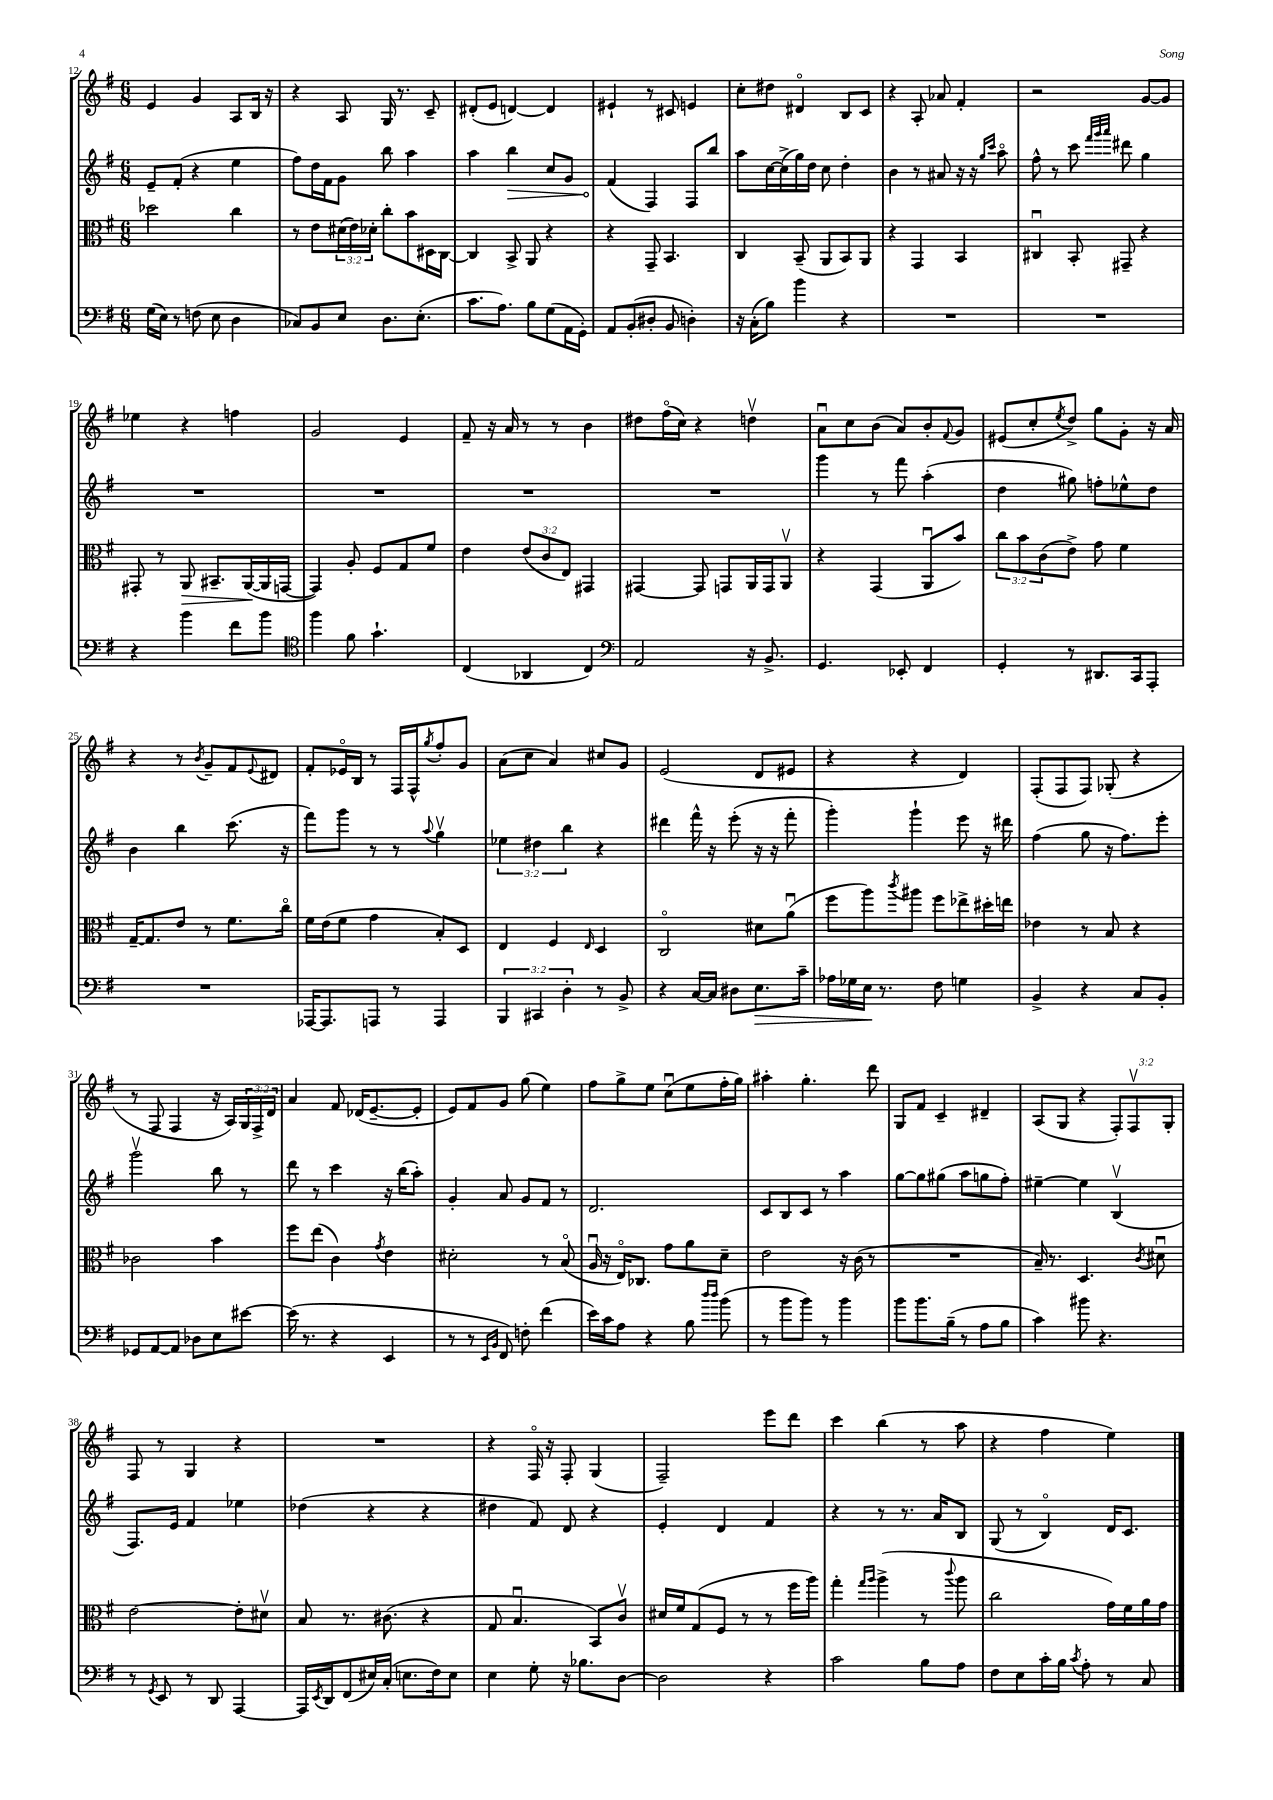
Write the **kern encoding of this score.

**kern	**kern	**kern	**kern
*staff4	*staff3	*staff2	*staff1
*clefF4	*clefC3	*clefG2	*clefG2
*k[f#]	*k[f#]	*k[f#]	*k[f#]
*M6/8	*M6/8	*M6/8	*M6/8
(16G	2dd-	8e~	4e
16E)	.	.	.
8r	.	(8f#'	.
(8F	.	4r	4g
8E	.	.	.
4D	4cc	4ee	8A
.	.	.	16B
.	.	.	16r
=	=	=	=
8C-)	8r	8ff#)	4r
8BB	8e	16dd	.
.	.	16f#	.
8E	(24d#	8g	8A
.	24e)	.	.
.	24d-'	.	.
8.D	8cc'	8bb	16G
.	.	.	8.r
.	8b	4aa	.
(8.E'	.	.	.
.	16D#	.	8c~
.	[16C	.	.
=	=	=	=
8.c	4C]	4aa	(8d#'
.	.	.	8e
8.A)	.	.	.
.	8BB^	4bb	[4d)
8B	8AA	.	.
(8G	4r	8cc	4d]
16AA	.	8g	.
16GG')	.	.	.
=	=	=	=
8AA	4r	(4f#	4e#`
(8BB'	.	.	.
8D#'	8GG~	4F#)	8r
8BB	4.BB	.	8c#
4D')	.	8F#	4e
.	.	8bb	.
=	=	=	=
16r	4C	8aa	8cc'
(16C'	.	.	.
8B)	.	[16cc	8dd#
.	.	(16cc^]	.
4b	(8BB~	16gg)	4d#o
.	.	16dd	.
.	8AA	8cc	.
4r	8BB)	4dd'	8B
.	8AA	.	8c
=	=	=	=
2.r	4r	4b	4r
.	4GG	8r	8A'
.	.	8a#	8a-
.	4BB	16r	4f#'
.	.	16r	.
.	.	16qqgg	.
.	.	16qqccc	.
.	.	8aao	.
=	=	=	=
2.r	4C#u	8ff#^^	2r
.	.	8r	.
.	8BB'	8ccc	.
.	.	32qqfff#	.
.	.	32qqggg	.
.	.	32qqaaa	.
.	8GG#~	8ddd#	.
.	4r	4gg	[8g
.	.	.	8g]
=	=	=	=
4r	8GG#'	2.r	4ee-
.	8r	.	.
4b	8AA	.	4r
.	8.BB#~	.	.
8f#	.	.	4ff
.	([16AA	.	.
8b	16AA]	.	.
.	[16GG	.	.
=	=	=	=
*clefC4	*	*	*
4ff#	4GG])	2.r	2g
8f#	8A'	.	.
4.g`	8F#	.	.
.	8G	.	4e
.	8f#	.	.
=	=	=	=
(4C	4e	2.r	8f#~
.	.	.	16r
.	.	.	16a
4AA-	(12e	.	8r
.	12c	.	.
.	.	.	8r
.	12E)	.	.
4C)	4GG#	.	4b
=	=	=	=
*clefF4	*	*	*
2AA	[4GG#	2.r	8dd#
.	.	.	(16ff#o
.	.	.	16cc)
.	8GG#]	.	4r
.	8GG	.	.
16r	16AA	.	4ddv
8.BB^	16GG	.	.
.	8AAv	.	.
=	=	=	=
4.GG	4r	4ggg	8au
.	.	.	8cc
.	(4GG	8r	(8b
8EE-'	.	8fff#	8a)
4FF#	8AAu	(4aa'	8b'
.	.	.	8qqf#
.	8b)	.	8g
=	=	=	=
4GG'	12cc	4dd	(8e#
.	12b	.	.
.	.	.	8cc'
.	(12c	.	.
.	.	.	8qee
8r	8e^)	8gg#)	8dd^)
8.DD#	8g	8ff'	8gg
.	4f#	8ee-^^	8g'
16CC	.	.	.
8AAA'	.	8dd	16r
.	.	.	16a
=	=	=	=
2.r	[16G~	4b	4r
.	8.G]	.	.
.	8e	4bb	8r
.	.	.	8qb
.	8r	.	8g~
.	8.f#	(8.ccc	8f#
.	.	.	8qqe
.	.	.	8d#
.	16cco	16r	.
=	=	=	=
[16AAA-	16f#	8fff#)	8f#'
8.AAA-]	(16e	.	.
.	8f#	8ggg	16e-o
.	.	.	16B
8AAA	4g	8r	8r
8r	.	8r	16F#
.	.	.	16F#^^
.	.	8qqaa	8qgg
4AAA	8B')	4ggv	8ff#'
.	8D	.	8g
=	=	=	=
6BBB	4E	6ee-	(8a
.	.	.	8cc
6CC#	.	6dd#	.
.	4F#	.	4a)
6D'	.	6bb	.
.	16qqE	.	.
8r	4D	4r	8cc#
8BB^	.	.	8g
=	=	=	=
4r	2Co	4ddd#	(2e
[16C	.	16fff#^^	.
16C]	.	16r	.
8D#	.	(8eee'	.
8.E	8d#	16r	8d
.	.	16r	.
.	(8au	8fff#'	8e#
16c~	.	.	.
=	=	=	=
16A-	8ff#	4ggg')	4r
16G-	.	.	.
16E	8aa)	.	.
8.r	.	.	.
.	8qccc	.	.
.	8aa#	4ggg`	4r
8F#	8ff#	.	.
4G	8ee-^	8eee	4d)
.	16dd#'	16r	.
.	16ee	16ddd#	.
=	=	=	=
4BB^	4e-	(4ff#	(8F#'
.	.	.	8F#
4r	8r	8gg	8F#)
.	8B	16r	(8G-'
.	.	8.ff#)	.
8C	4r	.	4r
8BB'	.	8eee'	.
=	=	=	=
8GG-	2c-	2gggv	8r
[8AA	.	.	8F#
8AA]	.	.	4F#
8D-	.	.	.
8E	4b	8bb	16r
.	.	.	16A)
[8e#	.	8r	24G
.	.	.	24F#^
.	.	.	24d
=	=	=	=
(16e#]	8ff#	8ddd	4a
8.r	.	.	.
.	(8ee	8r	.
4r	4c)	4ccc	8f#
.	.	.	(16d-
.	.	.	[8.e~
.	8qg	.	.
4EE	4e	16r	.
.	.	(16bb	.
.	.	8aa')	8e']
=	=	=	=
8r	2d#'	4g'	8e)
8r	.	.	8f#
16qqEE	.	.	.
16qqBB	.	.	.
8FF#)	.	8a	8g
8F'	.	8g	(8gg
(4f#	8r	8f#	4ee)
.	(8Bo	8r	.
=	=	=	=
16e)	16Au	2.d	8ff#
16c	16r	.	.
8A	16Eo)	.	8gg^
.	8.C-	.	.
4r	.	.	8ee
.	8g	.	(8ccu
8B	8a	.	8ee
16qqdd	.	.	.
16qqdd	.	.	.
(8b	8d~	.	16ff#'
.	.	.	16gg)
=	=	=	=
8r	2e	8c	4aa#'
8b	.	8B	.
8b)	.	8c	4.gg'
8r	.	8r	.
4b	16r	4aa	.
.	(16c	.	.
.	8r	.	8ddd
=	=	=	=
8b	2.r	[8gg	8G
8.b	.	8gg]	8f#
.	.	(8gg#	4c~
(16B~	.	.	.
8r	.	8aa	.
8A	.	8gg	4d#~
8B	.	8ff#')	.
=	=	=	=
4c)	16B~)	[4ee#~	(8A
.	8.r	.	.
.	.	.	8G
8b#	4.D	4ee#]	4r
4.r	.	.	.
.	.	(4Bv	12F#')
.	.	.	12F#v
.	8qc	.	.
.	8d#u	.	.
.	.	.	12G'
=	=	=	=
8r	[2e	8.F#)	8F#
8qGG	.	.	.
8EE	.	.	8r
.	.	16e	.
8r	.	4f#	4G
8DD	.	.	.
[4AAA	8e']	4ee-	4r
.	8d#v	.	.
=	=	=	=
16AAA]	8B	(4dd-	2.r
8qEE	.	.	.
16DD	.	.	.
(8FF#	8.r	.	.
16E#)	.	4r	.
(16C'	(8.c#	.	.
8.E	.	.	.
.	4r	4r	.
16F#)	.	.	.
8E	.	.	.
=	=	=	=
4E	8G	4dd#	4r
.	4.Bu	.	.
8G'	.	8f#)	16F#o
.	.	.	16r
16r	.	8d	8F#'
8.B-	.	.	.
.	8BB)	4r	(4G
[8D	8cv	.	.
=	=	=	=
2D]	16d#	4e'	2F#~)
.	16f#	.	.
.	(8G	.	.
.	8F#	4d	.
.	8r	.	.
4r	8r	4f#	8eee
.	16ff#	.	8ddd
.	16aa)	.	.
=	=	=	=
2c	4gg'	4r	4ccc
.	16qqgg	.	.
.	16qqaa	.	.
.	(4aa^	8r	(4bb
.	.	8.r	.
8B	8r	.	8r
.	.	16a	.
.	8qqccc	.	.
8A	8aa	8B	8aa
=	=	=	=
8F#	2cc	(8G	4r
8E	.	8r	.
16c'	.	4Bo)	4ff#
16B	.	.	.
8qc	.	.	.
8A'	.	.	.
8r	16g)	16d	4ee)
.	16f#	8.c	.
8C	16a	.	.
.	16g	.	.
==	==	==	==
*-	*-	*-	*-
